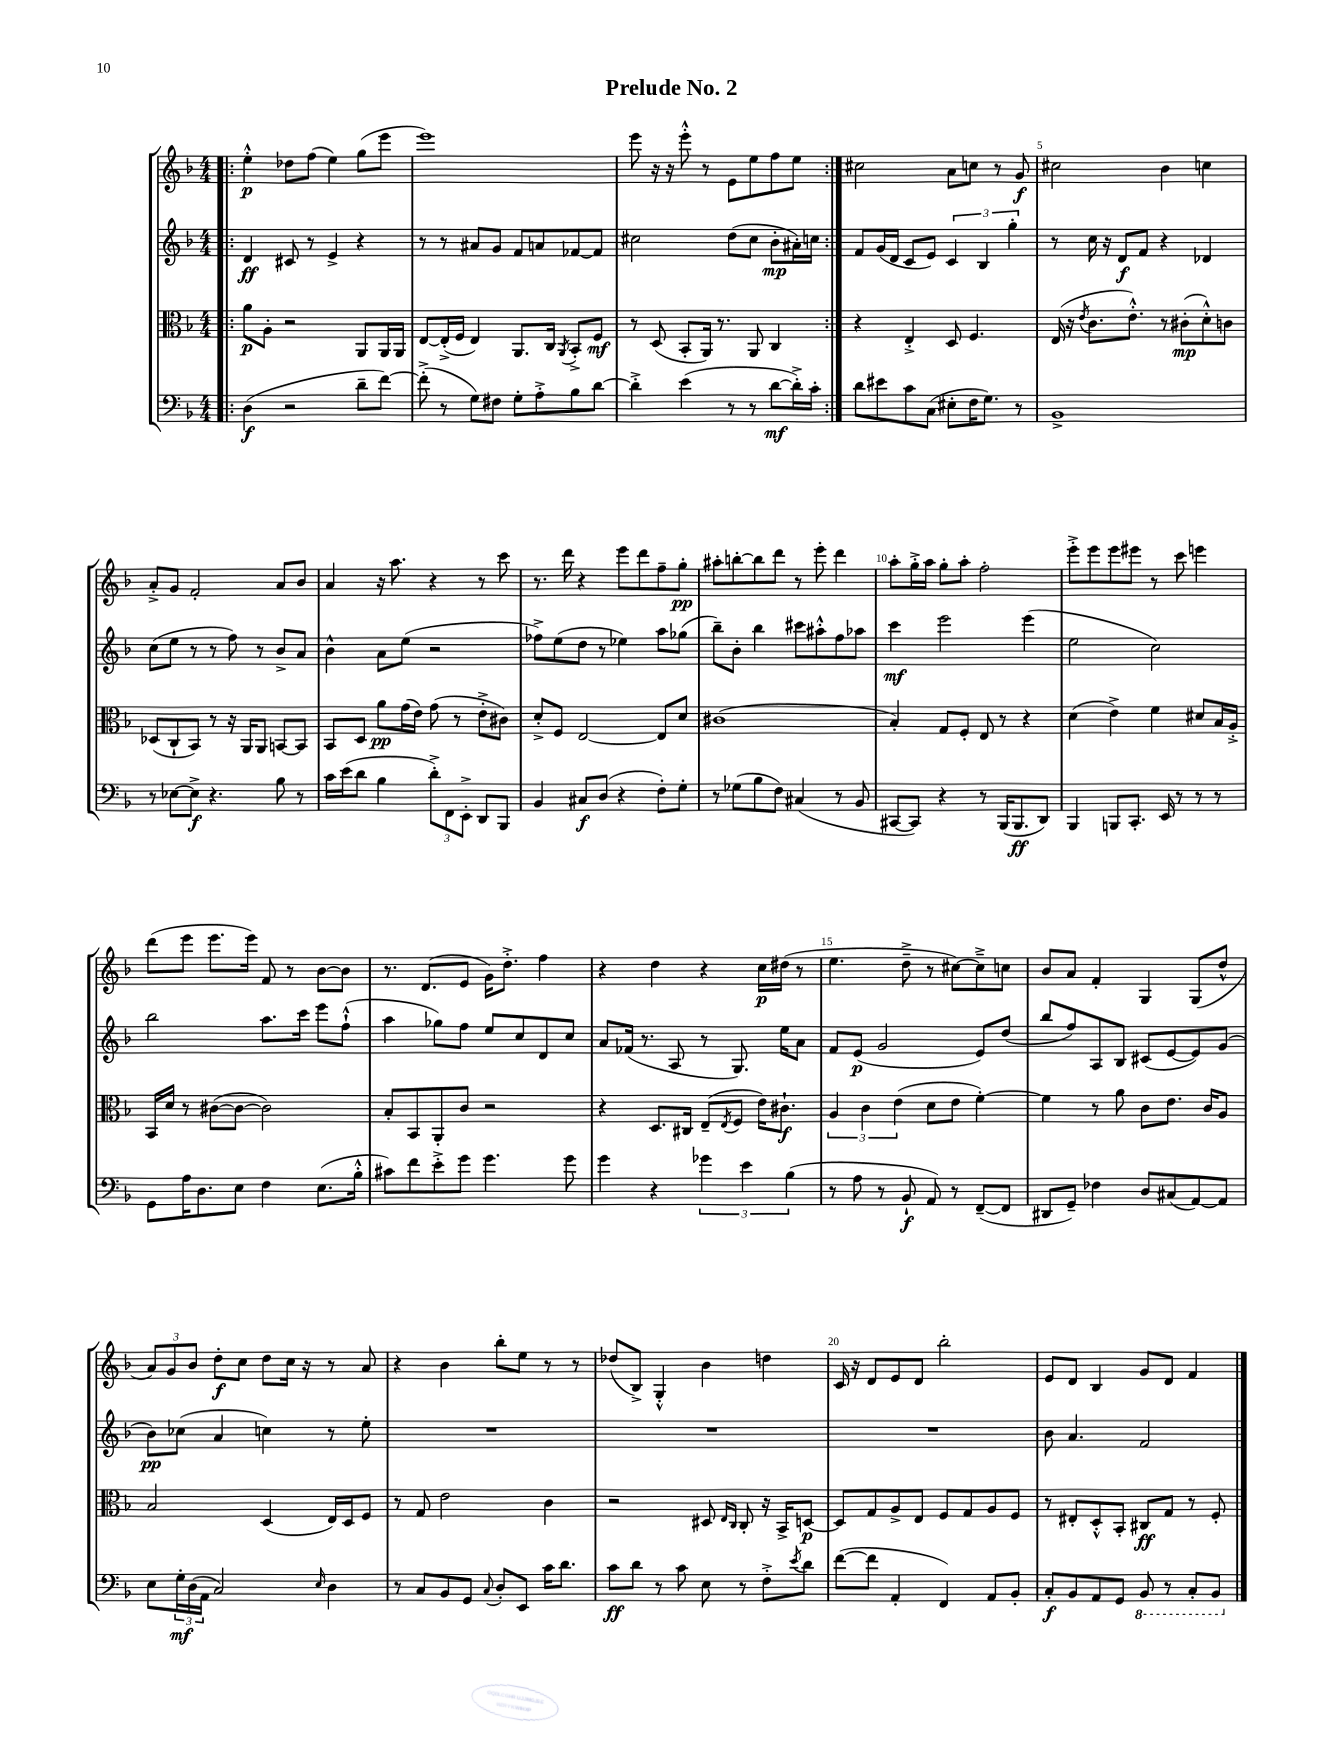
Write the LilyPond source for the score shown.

\header { title = "Prelude No. 2" }
<<
\new StaffGroup <<
\new Staff = "s0" {
    \clef treble \key f \major \numericTimeSignature \time 4/4
    \repeat volta 2 { \bar ".|:" e''4-.-^\p des''8 f''8( e''4) g''8( e'''8 |
    e'''1) |
    e'''8 r16 r16 e'''8-.-^ r8 e'8 e''8 f''8 e''8 | }
    cis''2 a'8 c''8 r8 g'8\f |
    cis''2 bes'4 c''4 |
    a'8-.-> g'8 f'2-. a'8 bes'8 |
    a'4 r16 a''8. r4 r8 c'''8 |
    r8. d'''16 r4 e'''8 d'''8 f''8-- g''8-.\pp |
    ais''8-. b''8~-. b''8 d'''8 r8 e'''8-. d'''4 |
    a''8-. g''16-.-> a''16 g''8-. a''8-. f''2-. |
    e'''8-.-> e'''8 e'''8 eis'''8 r8 c'''8 e'''4 |
    d'''8( e'''8 e'''8. e'''16) f'8 r8 bes'8~ bes'8 |
    r8. d'8.( e'8 g'16) d''8.-.-> f''4 |
    r4 d''4 r4 c''16\p dis''16( r8 |
    e''4. d''8---> r8 cis''8~) cis''8---> c''8 |
    bes'8 a'8 f'4-. g4 g8( d''8-^ |
    \tuplet 3/2 { a'8) g'8 bes'8 } d''8-.\f c''8 d''8 c''16 r16 r8 a'8 |
    r4 bes'4 bes''8-. e''8 r8 r8 |
    des''8( bes8->) g4-.-^ bes'4 d''4 |
    c'16 r16 d'8 e'8 d'8 bes''2-. |
    e'8 d'8 bes4 g'8 d'8 f'4 \bar "|." |
}
\new Staff = "s1" {
    \clef treble \key f \major \numericTimeSignature \time 4/4
    \repeat volta 2 { \bar ".|:" d'4\ff cis'8 r8 e'4-> r4 |
    r8 r8 ais'8 g'8 f'8 a'8 fes'8~ fes'8 |
    cis''2 d''8( cis''8 bes'8-.\mp ais'16-.) c''16 | }
    f'8 g'16( d'16 c'8 e'8) \tuplet 3/2 { c'4 bes4 g''4-. } |
    r8 c''16 r16 d'8\f f'8 r4 des'4 |
    c''8( e''8 r8 r8 f''8) r8 bes'8-> a'8 |
    bes'4-^ a'8 e''8( r2 |
    fes''8->) e''8( d''8 r8 ees''4) a''8 ges''8( |
    bes''8--) bes'8-. bes''4 cis'''8 ais''8-.-^ f''8 aes''8 |
    c'''4\mf e'''2 e'''4( |
    e''2 c''2) |
    bes''2 a''8. c'''16 e'''8 f''8-!-^( |
    a''4 ges''8) f''8 e''8 c''8 d'8 c''8 |
    a'8 fes'16( r8. a8 r8 g8.) e''16 a'8 |
    f'8 e'8\p( g'2 e'8) d''8( |
    bes''8 f''8) a8 bes8 cis'8( e'8~ e'8) g'8( |
    bes'8\pp) ces''8( a'4 c''4) r8 e''8-. |
    R1 |
    R1 |
    R1 |
    bes'8 a'4. f'2 \bar "|." |
}
\new Staff = "s2" {
    \clef alto \key f \major \numericTimeSignature \time 4/4
    \repeat volta 2 { \bar ".|:" a'8\p a8-. r2 a,8 a,16 a,16 |
    e8~ e16-.->( f16 e4) a,8. c16 \acciaccatura { a,8 } bes,8-.-> f8\mf |
    r8 d8( bes,8-. a,16) r8. a,8 c4 | }
    r4 e4-.-> d8 f4. |
    e16( r16 \acciaccatura { e'8 } c'8. e'8.-.-^) r8 cis'8-.\mp( d'8-.-^) c'8 |
    des8( c8-! bes,8) r8 r16 a,16 a,8 b,8~ b,8 |
    bes,8 d8 a'8\pp g'16( e'16) g'8( r8 e'8-.-> cis'8) |
    d'8-.-> f8 e2~ e8 d'8 |
    cis'1( |
    bes4-.) g8 f8-. e8 r8 r4 |
    d'4( e'4->) f'4 dis'8 bes16 a16-.-> |
    bes,16 d'16 r8 cis'8~( cis'8~ cis'2) |
    bes8-. bes,8 a,8-. c'8 r2 |
    r4 d8. cis16 e8--( \acciaccatura { e8 } f8 e'16) cis'8.-!\f |
    \tuplet 3/2 { a4 c'4 e'4( } d'8 e'8 f'4~-.) |
    f'4 r8 a'8 c'8 e'8. c'16 a8 |
    bes2 d4( e16) d16 f8 |
    r8 g8 e'2 c'4 |
    r2 dis8 \grace { e16 c16 } c8-. r16 bes,16-> d8~\p |
    d8 g8 a8-> e8 f8 g8 a8 f8 |
    r8 eis8-. d8-.-^ bes,8-. cis8\ff g8 r8 f8-. \bar "|." |
}
\new Staff = "s3" {
    \clef bass \key f \major \numericTimeSignature \time 4/4
    \repeat volta 2 { \bar ".|:" d4\f( r2 d'8-- f'8~) |
    f'8-.->( r8 g8) fis8 g8-. a8-.-> bes8 d'8~ |
    d'4-.-> e'4( r8 r8 d'8~\mf d'16-.->) c'16-. | }
    d'8 eis'8 c'8 c8( eis8-. f16 g8.) r8 |
    bes,1-> |
    r8 ees8~ ees8->\f r4. bes8 r8 |
    c'16 e'16( d'8 bes4 \tuplet 3/2 { d'8-.->) f,8 e,8-.-> } d,8 bes,,8 |
    bes,4 cis8\f d8( r4 f8-.) g8-. |
    r8 ges8( bes8 f8) cis4( r8 bes,8 |
    cis,8~ cis,8) r4 r8 bes,,16( bes,,8.\ff d,8) |
    bes,,4 b,,8 c,8.-. e,16 r8 r8 r8 |
    g,8 a16 d8. e8 f4 e8.( bes16-.-^ |
    cis'8) f'8 e'8-.-> g'8 g'4. g'8 |
    g'4 r4 \tuplet 3/2 { ges'4 e'4 bes4( } |
    r8 a8 r8 bes,8-!\f a,8) r8 f,8~--( f,8 |
    dis,8 g,8--) fes4 d8 cis8( a,8~) a,8 |
    e8 \tuplet 3/2 { g16-.\mf d16( a,16 } c2) \grace { e16 } d4 |
    r8 c8 bes,8 g,8 \appoggiatura { c8 } d8-. e,8 c'16 d'8. |
    c'8\ff d'8 r8 c'8 e8 r8 f8-.-> \acciaccatura { e'8 } d'8 |
    f'8~( f'8 a,4-. f,4) a,8 bes,8-. |
    c8-.\f bes,8 a,8 g,8 \ottava #-1 bes,,8 r8 c,8-. bes,,8 \ottava #0 \bar "|." |
}
>>
>>
\layout { \context { \Score \override BarNumber.break-visibility = ##(#f #t #t) barNumberVisibility = #(every-nth-bar-number-visible 5) } }
